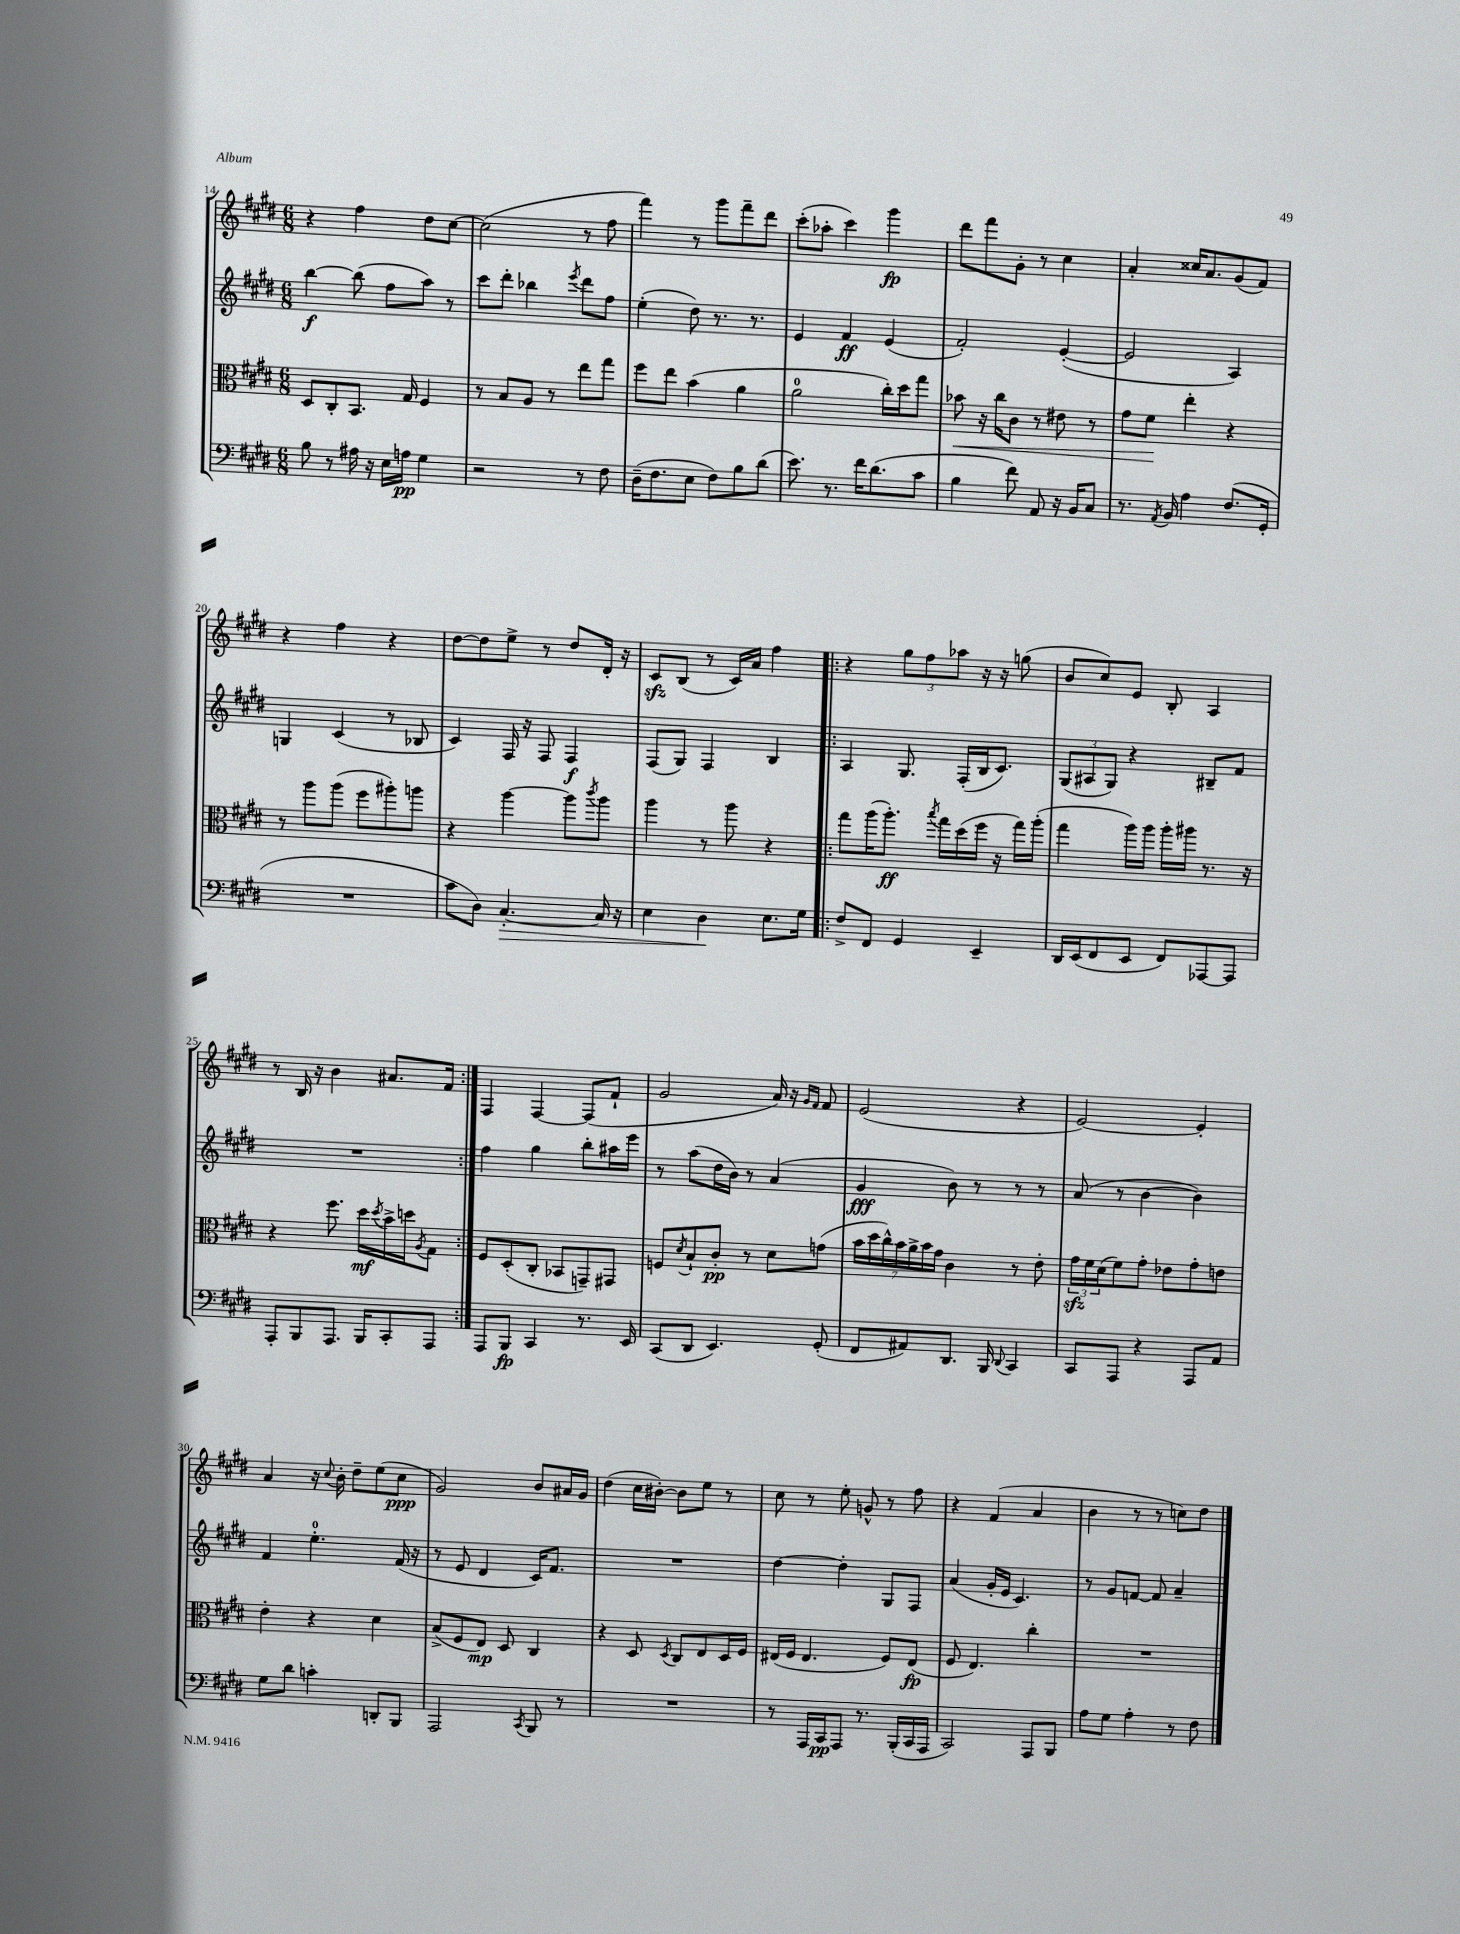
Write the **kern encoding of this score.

**kern	**kern	**kern	**kern
*staff4	*staff3	*staff2	*staff1
*clefF4	*clefC3	*clefG2	*clefG2
*k[f#c#g#d#]	*k[f#c#g#d#]	*k[f#c#g#d#]	*k[f#c#g#d#]
*M6/8	*M6/8	*M6/8	*M6/8
8B\	8D#/L	[4bb\	4r
8r	8C#'/	.	.
16A#\	8.BB/J	(8bb\]	4ff#\
16r	.	.	.
16E\LL	.	8ff#\L	.
16A\JJ	16G#/	.	.
4G#\	4F#/	8aa\J)	8dd#\L
.	.	8r	[8cc#\J
=	=	=	=
2r	8r	8ccc#\L	(2cc#\]
.	8B/L	8ddd#'\J	.
.	8A/J	4bb-\	.
.	8r	.	.
.	.	8qeee/	.
8r	8ee\L	8ddd#\L	8r
8F#\	8gg#\J	8ff#\J	8ff#\
=	=	=	=
(16D#~\LK	8ff#\L	(4ee'\	4fff#\)
8.F#\	.	.	.
.	8ee\J	.	.
8E\J	(4b\	8dd#\)	8r
8F#\L)	.	8.r	8ggg#\L
8B\	4a\	.	8fff#~\
.	.	8.r	.
(8d#\J	.	.	8ddd#\J
=	=	=	=
8.e\)	2a\	4e/	(8ccc#'\L
.	.	.	8aa-'\J
8.r	.	.	.
.	.	4f#/	4ccc#\)
16f#\LK	.	.	.
(8.d#\	.	.	.
.	16cc#'\LL)	(4e/	4ggg#\
.	16dd#\J	.	.
8c#\J	8gg#\J	.	.
=	=	=	=
4B\	8b-\	2f#'/)	8ddd#\L
.	16r	.	8fff#\
.	16cc#\LK	.	.
8f#\)	8c#\J	.	8g#'\J
8AA/	8r	.	8r
16r	8e#\	([4e'/	4cc#\
16BB/LK	.	.	.
8C#/J	8r	.	.
=	=	=	=
8.r	8g#\L	2e/]	4a'/
.	8f#\J	.	.
8qAA/	.	.	.
16BB/	.	.	.
4A\	4ee'\	.	16cc##/LK
.	.	.	8.a/
(8.F#/L	4r	4A/)	(8g#/
.	.	.	8f#/J)
16GG#'/Jk	.	.	.
=	=	=	=
2.r	8r	4G/	4r
.	8aa\L	.	.
.	(8aa\J	(4c#/	4ff#\
.	8ff#\L	.	.
.	8aa#'\)	8r	4r
.	8aa\J	8B-/	.
=	=	=	=
8c#\L	4r	4c#/)	[8dd#\L
8D#\J)	.	.	8dd#\]
[4.C#'/	[4aa\	16F#/	8ee^\J
.	.	16r	.
.	.	8F#/	8r
.	8aa\]L	4F#/	8dd#/L
.	8qccc#/	.	.
16C#/]	8aa\J	.	16d#'/Jk
16r	.	.	16r
=	=	=	=
4E\	4aa\	(8F#/L	8c#/L
.	.	8G#/J)	(8B/J
4D#\	8r	4F#/	8r
.	8aa\	.	16c#/LL)
.	.	.	16a/JJ
8.E\L	4r	4B/	4ff#\
16G#\Jk	.	.	.
=!|:	=!|:	=!|:	=!|:
8F#^/L	8gg#\L	4A/	4r
8FF#/J	(16aa\K	.	.
.	8.aa'\J)	.	.
4GG#/	.	8.G#/	12gg#\L
.	.	.	12ff#\
.	8qbb/	.	.
.	16gg#\LL	.	.
.	.	.	12aa-\J
.	(16dd#\	(16F#'/LL	.
4EE~/	16ff#\JJ	16B/J	16r
.	16r	8.c#/J)	16r
.	16gg#\LL)	.	(8gg\
.	(16aa'\JJ	.	.
=	=	=	=
16DD#/LL	4gg#\	(12G#/L	8b/L
(16EE/J	.	.	.
.	.	12A#/	.
8FF#/	.	.	8cc#/)
.	.	12G#/J)	.
8EE/J	16aa\LL)	4r	8e/J
.	16aa\JJ	.	.
8FF#/L)	16aa'\LL	.	8B'/
.	16aa#\JJ	.	.
[8AAA-/	8.r	8B#~/L	4A/
8AAA-/]J	.	8f#/J	.
.	16r	.	.
=	=	=	=
8AAA'/L	4r	2.r	8r
8BBB/	.	.	16B/
.	.	.	16r
8.AAA/J	8.ff#\	.	4b\
16BBB/LK	16dd#\LL	.	.
.	8qdd#/	.	.
8CC#'/	16b^\	.	8.a#/L
.	16dd\J	.	.
.	8qA/	.	.
8AAA/J	8G#\J	.	.
.	.	.	16f#/Jk
=:|!	=:|!	=:|!	=:|!
8AAA/L	8F#/L	4ff#\	4F#/
8BBB/J	(8D#'/	.	.
4CC#/	8C#'/J	4gg#\	[4F#/
.	8BB-/L	.	.
8.r	8GG~/)	8bb'\L	(8F#/]L
.	8GG#/J	16aa#\L	8f#`/J
16EE/	.	16eee\JJ	.
=	=	=	=
(8CC#/L	8F/L	8r	2g#/
.	8qd#/	.	.
8DD#/J	8B`/	(8aa\L	.
4.EE/)	8c#'/J	16dd#\L	.
.	.	16b\JJ)	.
.	8r	8r	.
.	8d#\L	(4a/	16a/)
.	.	.	16r
.	.	.	16qqg#/LL
.	.	.	16qqf#/JJ
(8GG#'/	(8g\J	.	8f#/
=	=	=	=
8FF#/L	28b\LL	4g#/	(2e/
.	28dd#\	.	.
.	28cc#^^\)	.	.
.	28b\	.	.
8AA#/)	.	.	.
.	28a^\	.	.
.	28b\	.	.
.	28g#\JJ	.	.
8.DD#/J	4c#\	8b\)	.
.	.	8r	.
16BBB/	.	.	.
8qqDD#/	.	.	.
4CC#/	8r	8r	4r
.	8e'\	8r	.
=	=	=	=
8CC#/L	24g#\LL	(8a/	[2e/)
.	24f#\	.	.
.	(24d#\J	.	.
8AAA/J	8f#\)	8r	.
4r	8g#'\J	[4b\	.
.	8e-\L	.	.
8AAA/L	8g#'\	4b\])	4e'/]
8AA/J	8e\J	.	.
=	=	=	=
8G#\L	4e'\	4f#/	4a/
8d#\J	.	.	.
4c'\	4r	4.ee'\	16r
.	.	.	8qqcc#/
.	.	.	16b'\
.	.	.	8dd#~\L
8DD'/L	4d#\	.	(8ee\
8BBB/J	.	(16f#/	8cc#\J
.	.	16r	.
=	=	=	=
2AAA/	(8B^/L	8r	2g#/)
.	8F#/	8e/	.
.	8E/J)	4d#/	.
.	8D#/	.	.
8qCC#/	.	.	.
8BBB/	4C#/	16c#/LK)	8b/L
.	.	8.f#/J	.
8r	.	.	16a#/L
.	.	.	16g#/JJ
=	=	=	=
2.r	4r	2.r	(4dd#\
.	8D#/	.	16cc#\LL
.	.	.	[16b#'\JJ)
.	8qD#/	.	.
.	8C#/L	.	8b#\]L
.	8E/	.	8ee\J
.	16D#/L	.	8r
.	16F#/JJ	.	.
=	=	=	=
8r	(16E#/LL	[4dd#\	8cc#\
.	16F#/JJ	.	.
16AAA/LL	4.E#/	.	8r
16CC#/J	.	.	.
8AAA/J	.	4dd#'\]	8ee'\
8.r	.	.	8g^^/
.	8F#/L)	8G#/L	8r
(16BBB'/LL	.	.	.
16CC#/	(8E#/J	8F#/J	8ff#\
16AAA/JJ	.	.	.
=	=	=	=
2CC#/)	8F#/	(4a/	4r
.	4.E/)	.	.
.	.	16g#'/LL	(4f#/
.	.	16e/JJ	.
.	.	4.c#/)	.
8AAA/L	4cc#'\	.	4a/
8BBB/J	.	.	.
=	=	=	=
8A\L	2.r	8r	4b\
8G#\J	.	8g#/L	.
4A'\	.	[8f/J	8r
.	.	8f/]	8r
8r	.	4a~/	8cc\L)
8F#\	.	.	8dd#\J
==	==	==	==
*-	*-	*-	*-
